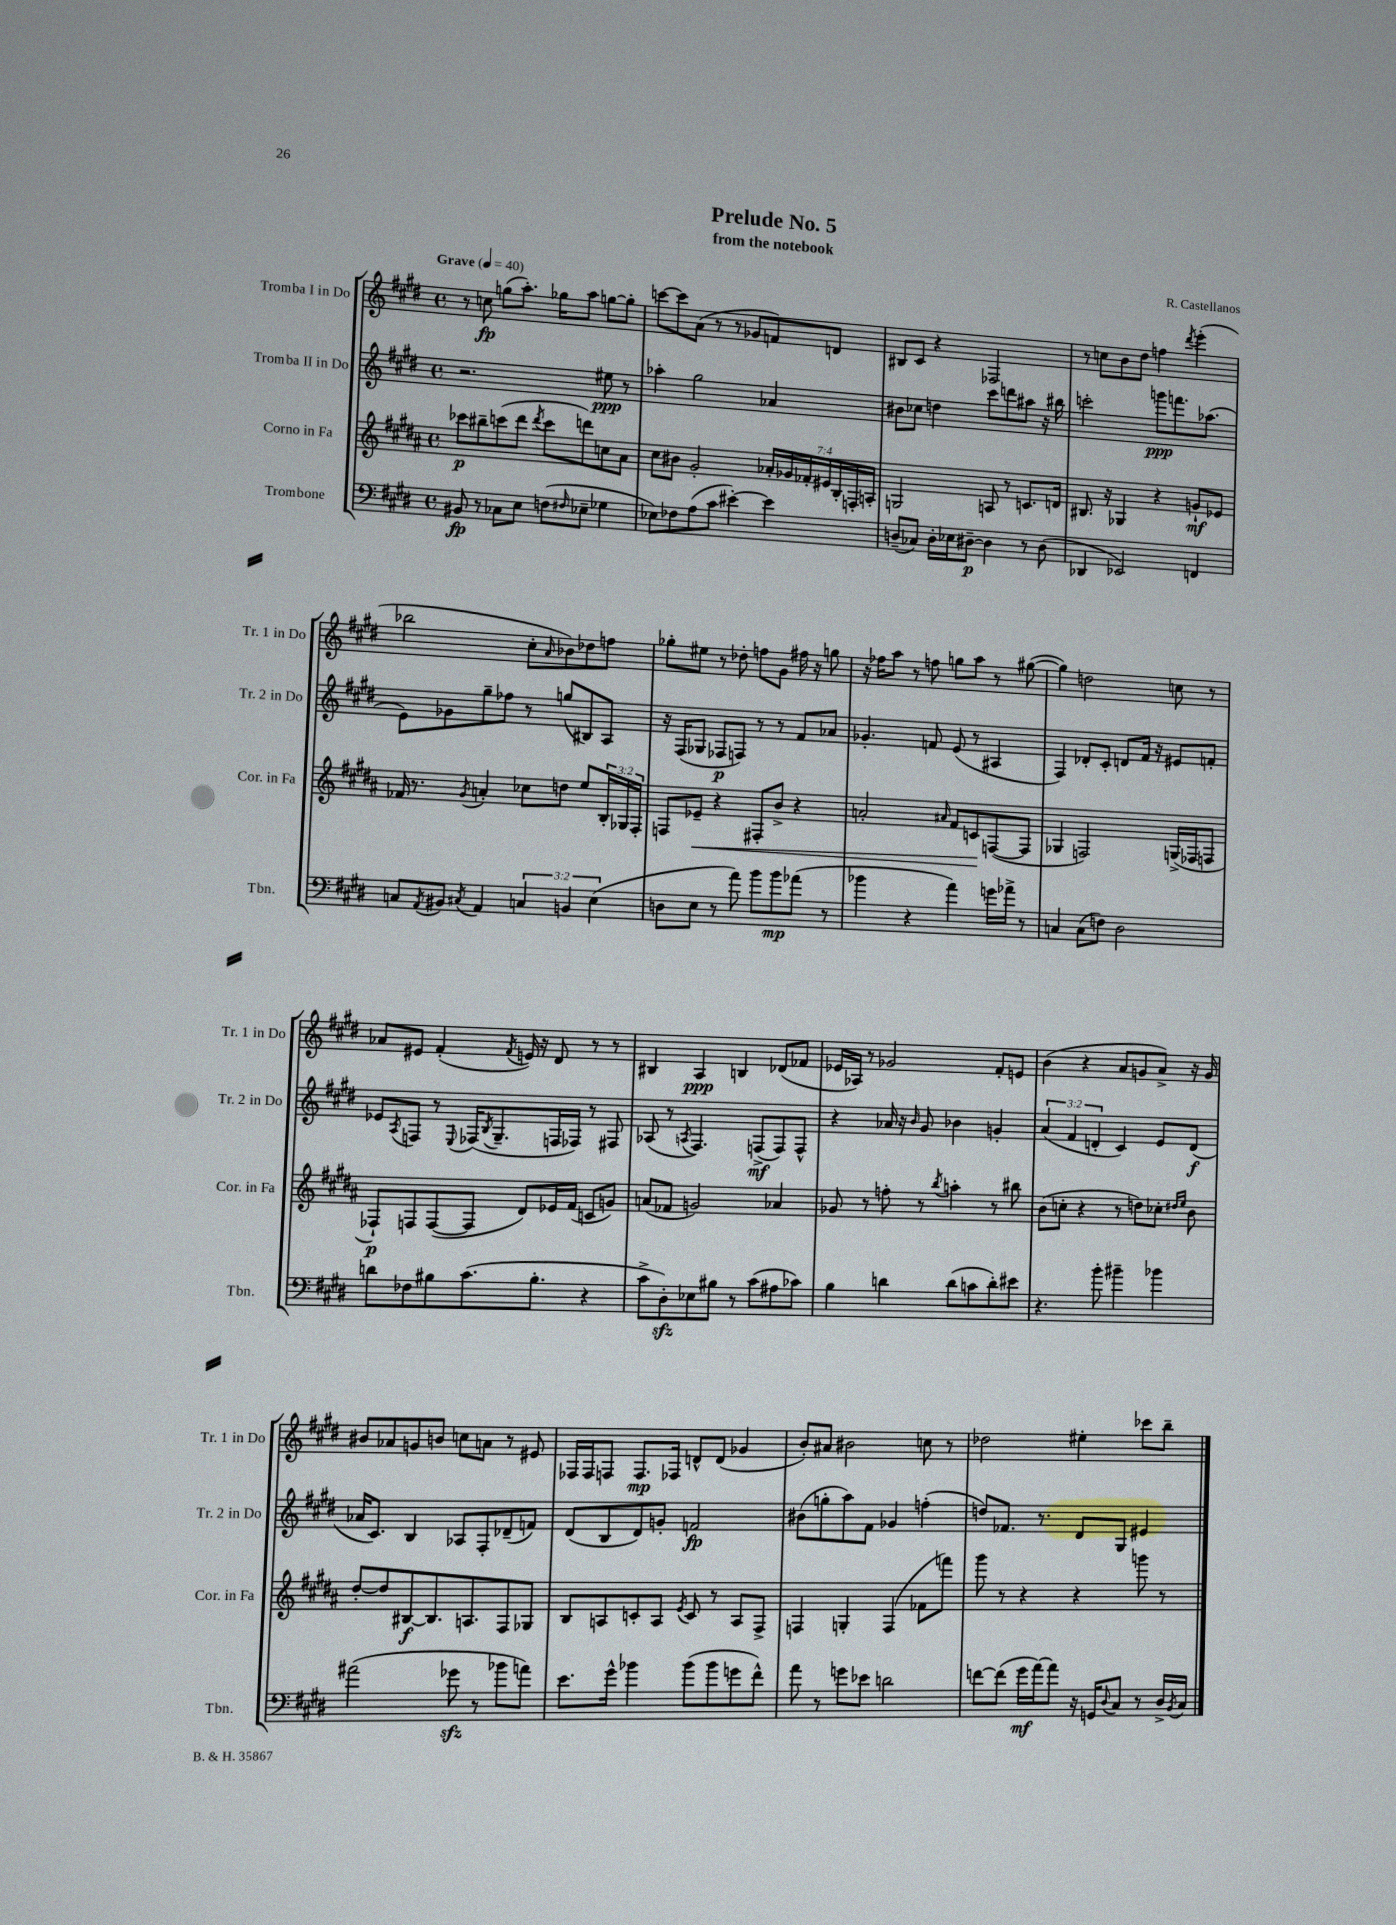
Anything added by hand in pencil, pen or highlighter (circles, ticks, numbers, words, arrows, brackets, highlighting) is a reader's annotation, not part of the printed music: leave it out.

**kern	**kern	**kern	**kern
*staff4	*staff3	*staff2	*staff1
*clefF4	*clefG2	*clefG2	*clefG2
*k[f#c#g#d#]	*k[f#c#g#d#a#]	*k[f#c#g#d#]	*k[f#c#g#d#]
*M4/4	*M4/4	*M4/4	*M4/4
*met(c)	*met(c)	*met(c)	*met(c)
*MM40	*MM40	*MM40	*MM40
8BB#	8ccc-	2.r	8r
8r	8bb#~	.	8cc
8C-	(8ccc	.	(8gg
8E	8ddd#	.	8.aa')
.	8qddd#	.	.
(8F	8ccc	.	.
.	.	.	16gg-
16qqF#	.	.	.
8E-~	8ddd)	.	8aa
4G-	8cc	8ee#	[8gg
.	8a#	8r	8gg']
=	=	=	=
8E-)	8cc#	4aa-'	[8ccc
8F-	8b#	.	8ccc]
(8A	2g#'	2gg#	(8a
8c#	.	.	8r
[4e#')	.	.	8r
.	.	.	8g-
4e#]	28a-'	4a-	8f)
.	28g-	.	.
.	28f-'	.	.
.	28e#	.	.
.	.	.	8d
.	28B'	.	.
.	28F'	.	.
.	28A'	.	.
=	=	=	=
(8D~	2G	8b#	8B#
8C-)	.	8cc-	8c#
16D'	.	4dd	4r
16E-	.	.	.
[8D#~	.	.	.
4D#]	8A	8ccc#	2F-
.	8r	8ddd	.
8r	8.c	8aa#	.
(8D#	.	16r	.
.	16d	16bb#	.
=	=	=	=
4DD-	8.B#	2ccc'	8r
.	.	.	8cc
.	16r	.	.
2EE-)	4G-	.	8b
.	.	.	8dd#
.	4r	8ggg	4ff
.	.	8.fff	.
.	.	.	8qddd#
4FF	8g`	.	(4eee'
.	.	(8.aa-	.
.	8e-	.	.
=	=	=	=
8C	16f-	8e)	2bb-
.	8.r	.	.
8qAA	.	.	.
8BB#	.	8g-	.
8qC#	8qg#	.	.
4AA	4a'	8gg#~	.
.	.	8ff-	.
6C	8cc-	8r	8cc#'
.	.	.	16qqa
.	8dd	(8gg	8b-)
6BB	.	.	.
.	8ee	8B#)	8dd-
(6E	.	.	.
.	24B'	8A	8ff
.	24G-	.	.
.	24F#'	.	.
=	=	=	=
8D	8F	16r	8gg-'
.	.	(16F#	.
8E	8e-~	8G-	8ee#
8r	4r	8F-	8r
8a)	.	8F)	8dd-'
8b	8F#'	8r	8ff
8b	8b^	8r	8g#
(8a-	4r	8f#	16ff#
.	.	.	16r
8r	.	8a-	8gg
=	=	=	=
4b-	2a'	4.g-'	16r
.	.	.	16ff-
.	.	.	8aa
4r	.	.	8r
.	.	8f	8ff
.	16qqa#	.	.
4a)	8f#	(8e	8gg
.	8c	8r	8aa
16g	([8F	4A#	8r
16a-^	.	.	.
8r	8F]	.	([8gg#
=	=	=	=
4C	4G-	4F#)	4gg#])
(8C	2F)	8d-'	2dd
8F)	.	8c#'	.
2D#	.	8d	.
.	.	16f#	.
.	.	16r	.
.	(16G^	8e#	8cc
.	16F-	.	.
.	8F	8f'	8r
=	=	=	=
8d	8F-`)	8e-	8a-
.	.	8qA	.
8F-	8F	8F	8e#
8B#	([8F	8r	(4f#'
.	.	8qqE	.
(8.c#	8F]	(16F-	.
.	.	8qB	.
.	.	8.G#~	.
.	.	.	8qf#
.	8d#)	.	16e)
8.B#'	.	.	16r
.	16e-	16F	8d#
.	(16f#	16F-)	.
4r	8c	8r	8r
.	8g)	8F#	8r
=	=	=	=
8c#^	(8a	(8A-	4B#
8D#')	8f-	8r	.
.	.	8qA	.
8E-	2g)	4.F#)	4A
8B#	.	.	.
8r	.	.	4B
(8c#	.	(8F^	.
8A#	4a-	8F)	(8d-
8c-)	.	8F^^	8f-
=	=	=	=
4B	8g-	4r	16e-
.	.	.	16A-)
.	8r	.	8r
4d	8ff'	16a-	2g-
.	.	16r	.
.	.	16qqb	.
.	8r	8g#	.
.	8qbb	.	.
(8d	4aa'	4b-	.
8c	.	.	.
8d')	8r	4g'	8f#'
8e#	8bb#	.	8e
=	=	=	=
4.r	(8b	(6a	(4b
.	8cc'	.	.
.	.	6f#	.
.	4r	.	4r
.	.	6d'	.
8b'	.	.	.
4b#~	8r	4c#)	8a
.	8dd)	.	8g
4b-	8cc-'	8e	8a^)
.	16qqdd#	.	.
.	16qqee	.	.
.	8b	(8d	16r
.	.	.	16g
=	=	=	=
(2a#	[8dd#'	16a-	8b#
.	.	8.c#)	.
.	8dd#]	.	8a-
.	[8B#	4B	8g
.	8.B#]	.	8b
8g-	.	8A-	8cc
.	8.A	.	.
8r	.	8F#'	8a
8b-	8F#	(8d-~	8r
8a)	8G-	8f)	8e#
=	=	=	=
8.e	8B	(8d#	16F-
.	.	.	16F-
.	8A	8B	8F
16g#^^	.	.	.
4b-	8c'	8d#)	8.F
.	8A	8g'	.
.	.	.	16F-
.	8qe	.	.
(8b-	8c	2f	8d^^
8b-	8r	.	(8d
8g	8A	.	4g-
8f#^^)	8F#^	.	.
=	=	=	=
8a	4F	(8b#	8b')
8r	.	8gg'	8a#
8g	4G'	8aa)	2b#
8e-	.	8f#	.
2d	(4F	4g-	.
.	8f-	(4ff'	8cc
.	8fff)	.	8r
=	=	=	=
[8f	8ggg#	8dd)	2dd-
(8f]	8r	8.f-	.
16g#	4r	.	.
[16a)	.	8.r	.
8a]	.	.	.
16r	4r	8d#	4ee#'
16GG	.	.	.
8qqD#	.	.	.
8C#	.	8G#	.
8r	8ggg	4e#	8ccc-
16D#^	8r	.	8bb~
8qBB	.	.	.
16C#	.	.	.
==	==	==	==
*-	*-	*-	*-
